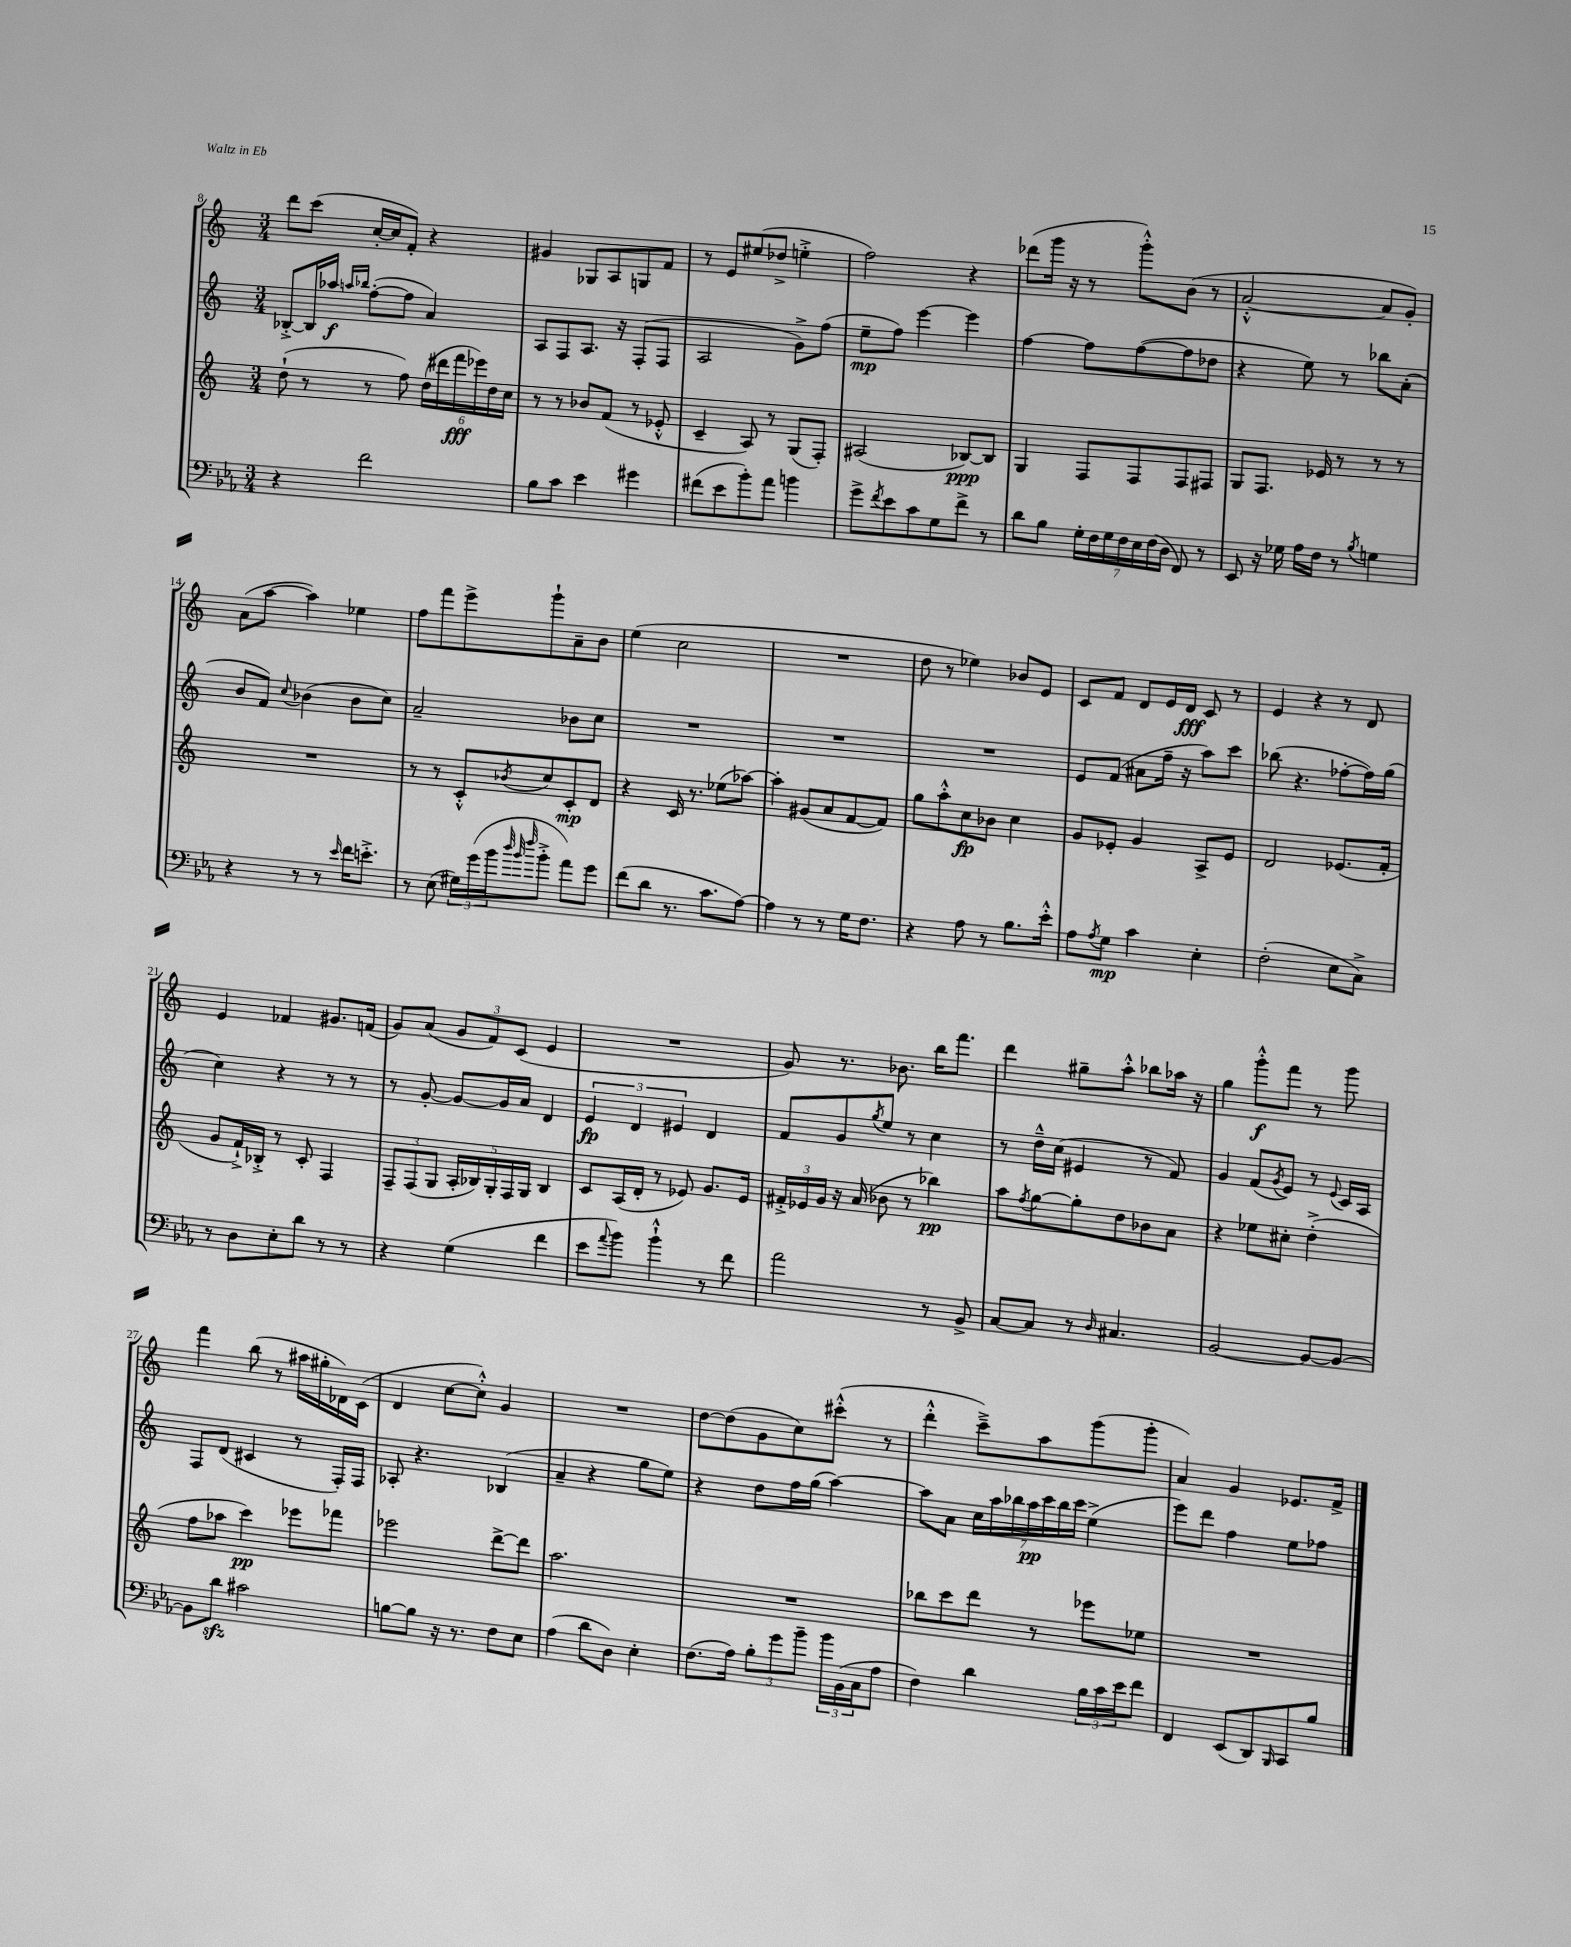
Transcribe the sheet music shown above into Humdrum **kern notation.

**kern	**kern	**kern	**kern
*staff4	*staff3	*staff2	*staff1
*clefF4	*clefG2	*clefG2	*clefG2
*k[b-e-a-]	*k[]	*k[]	*k[]
*M3/4	*M3/4	*M3/4	*M3/4
4r	(8dd`\	[8B-'^/L	8ddd\L
.	8r	16B-/]L	(8ccc\J
.	.	16aa-/JJ	.
.	.	16qqaa/LL	.
.	.	16qqbb-/JJ	.
2f\	8r	([8ff'\L	[16cc'/LL
.	.	.	16cc/]J
.	8ff\)	8ff\]J	8f'/J)
.	(24dd\LL	4a/)	4r
.	24ddd#\	.	.
.	24fff\	.	.
.	24eee-\)	.	.
.	24dd\	.	.
.	24cc\JJ	.	.
=	=	=	=
8B-\L	8r	8A/L	4g#/
8c\J	8r	8F/	.
4e-\	8b-/L	8.A/J	8G-/L
.	(8f/J	.	8A/
.	.	16r	.
4g#\	8r	(8F'/L	8G/
.	8e-'^^/	8F/J	8f/J
=	=	=	=
(8f#\L	4c~/	2A/	8r
8e-\	.	.	8e/L
8b-'\)	8A/)	.	(8ee#/
8a-\J	8r	.	8dd-^/J
4b\	(8G/L	8g^\L)	4ee'^\
.	8F'/J)	(8ff\J	.
=	=	=	=
8g^\L	(2A#/	8ee~\L	2ff\)
8qf/	.	.	.
8e-\	.	8ff\J)	.
8c\	.	[4eee\	.
8G\	.	.	.
8f^\J	[8B-/L)	4eee\]	4r
8r	8B-/]J	.	.
=	=	=	=
8d\L	4G/	[4ff\	(8ddd-\L
8B-\J	.	.	16ggg\Jk
.	.	.	16r
28G'\LL	8F/L	8ff\]L	8r
28F\	.	.	.
28G\	.	.	.
28F\	.	.	.
.	8F/	([8ff\	8ggg'^^\L)
28E-\	.	.	.
(28F\	.	.	.
28D\JJ	.	.	.
8FF/)	8F/	8ff\]	(8b\J
8r	8F#/J	8dd-\J	8r
=	=	=	=
8EE-/	8G/L	4r	[2a'^^/
16r	8.F/J	.	.
16G-\	.	.	.
16A-\LL	.	8ee\)	.
16F\JJ	16e-/	.	.
8r	8r	8r	.
8qB-/	.	.	.
4G\	8r	8bb-\L	8a/]L
.	8r	(8a'\J	8g'/J)
=	=	=	=
4r	2.r	8b/L	(8a\L
.	.	8f/J)	[8aa\J
.	.	8qqcc/	.
8r	.	(4b-\	4aa\])
8r	.	.	.
16qqe-/	.	.	.
16f\LK	.	8b-\L	4ee-\
8.e'^\J	.	.	.
.	.	8cc\J)	.
=	=	=	=
8r	8r	2a~/	8ff\L
(8E-\	8r	.	8fff\
24G#\LL)	8c'^^/L	.	8eee^\
(24g\	.	.	.
24b-\J	.	.	.
32qqdd/	.	.	.
32qqb-/	.	.	.
32qqff/	8qb-/	.	.
8b-'^\J	8cc/	.	8ggg`\
8a-\L)	8c'/	8b-\L	8a~\
8g\J	8d/J	8cc\J	8b\J
=	=	=	=
(8f\L	4r	2.r	(4ee\
8d\J	.	.	.
8.r	16c/	.	2cc\
.	8.r	.	.
8.c\L	.	.	.
.	(8ee-\L	.	.
[8A-\J)	[8aa-\J)	.	.
=	=	=	=
4A-\]	4aa-'\]	2.r	2.r
8r	(8g#/L	.	.
8r	8a/	.	.
16G\LK	[8f/	.	.
8.F\J	.	.	.
.	8f/]J)	.	.
=	=	=	=
4r	8gg\L	2.r	8dd\
.	8aa'^^\	.	8r
8A-\	8cc\	.	4ee-\)
8r	8b-\J	.	.
8.B-\L	4cc\	.	8b-/L
.	.	.	8e/J
16e-'^^\Jk	.	.	.
=	=	=	=
8A-\L	8g/L	8e/L	8c/L
8qA-/	.	.	.
8G\J	8e-'/J	(8f/J	8f/J
4c\	4g/	8a#\L	8d/L
.	.	16ff~\Jk	16e/L
.	.	16r	16d/JJ
4E-'\	8A^/L	8aa\L)	8c/
.	8e-/J	8ccc\J	8r
=	=	=	=
(2F'\	2d/	(8bb-\	4e/
.	.	4.r	.
.	.	.	4r
8E-\L	(8.e-/L	[8ff-'\L	8r
8C^\J)	.	16ff-\]L)	8d/
.	16f'/Jk	(16gg\JJ	.
=	=	=	=
8r	8g/L	4cc\)	4e/
8D\L	16f`^/L)	.	.
.	16B-'^/JJ	.	.
8E-'\	8r	4r	4f-/
8d\J	8c'/	.	.
8r	4F/	8r	8.g#/L
8r	.	8r	.
.	.	.	(16f/Jk
=	=	=	=
4r	12F~/L	8r	8g/L)
.	(12F/	.	.
.	.	[8g'/	(8a/J
.	12G/J	.	.
(4G\	20A'/LL	8g/_L	12g/L
.	20B-/)	.	.
.	.	.	12f/)
.	20G'/	.	.
.	.	16g/]L	.
.	20F/	.	.
.	.	.	(12c/J
.	.	16a/JJ	.
.	20G/JJ	.	.
4f\	4B-/	4d/	4e/
=	=	=	=
8e-\L	8c/L	6e/	2.r
8qqa-/	.	.	.
8b-\J)	(16A/L	.	.
.	.	6d/	.
.	16d'/JJ	.	.
4b-`^^\	8r	.	.
.	.	6e#/	.
.	8e-/)	.	.
8r	8.g/L	4d/	.
8f\	.	.	.
.	16e-/Jk	.	.
=	=	=	=
2a-\	24f#'^/LL	8f/L	8g/)
.	24e-/	.	.
.	24g/JJ	.	.
.	16r	8g/	8.r
.	(16a/	.	.
.	.	8qgg/	.
.	8b-\	8ee/J	.
.	.	.	8.b-\
.	8r	8r	.
8r	4bb-\)	4cc\	16bb\LK
.	.	.	8.fff\J
8BB-^/	.	.	.
=	=	=	=
[8C/L	8aa\L	8r	4ddd\
.	8qff/	.	.
8C/]J	[8gg\	16dd~^^\LL	.
.	.	(16cc\JJ	.
8r	8gg'\]	4e#/	8gg#~\L
16qqD/	.	.	.
4.C#/	8dd\	.	8aa'^^\J
.	8b-\	8r	8bb-\L
.	8a\J	8f/)	16aa-\Jk
.	.	.	16r
=	=	=	=
[2BB-/	4r	4g/	4gg\
.	8ee-\L	(8f/L	8ggg'^^\L
.	.	8qg/	.
.	8cc#'\J	8e/J)	8fff\J
8BB-/_L	(4dd'^\	8r	8r
.	.	8qqe/	.
8BB-/_J	.	16c/LL	8ggg\
.	.	16A/JJ	.
=	=	=	=
8BB-\]L	8ff\L	8F/L	4fff\
8d\J	8aa-\J	(8d/J	.
2c#\	4ccc\)	4c#/	(8bb\
.	.	.	8r
.	8eee-\L	8r	16aa#\LL
.	.	.	16gg#'\
.	8fff-\J	16F'/LL)	16d-\)
.	.	16F/JJ	(16c\JJ
=	=	=	=
[8B\L	2eee-\	8A-'/	4d/
8B\]J	.	4.r	.
16r	.	.	[8cc\L
8.r	.	.	.
.	.	.	8cc'^^\]J)
8F\L	[8ddd^\L	(4B-/	4g/
8E-\J	8ddd\]J	.	.
=	=	=	=
(4A-\	2.aa\	4a~/	2.r
8d\L	.	4r	.
8D\J)	.	.	.
4E-'\	.	8gg\L	.
.	.	8ee\J)	.
=	=	=	=
(8.F\L	2.r	4r	[8dd\L
.	.	.	(8dd\]
16A-\Jk)	.	.	.
12B-'\L	.	8dd\L	8g\
12g\	.	.	.
.	.	16ff\L	8cc\)
12b-~\J	.	.	.
.	.	(16gg\JJ	.
24b-\LL	.	[4aa\)	(8ccc#'^^\J
(24BB-\	.	.	.
24C\J	.	.	.
8A-\J	.	.	8r
=	=	=	=
4F\)	8bb-\L	8aa\]L	4ddd'^^\
.	8ccc\	8a\J	.
4d\	8ddd\J	28cc\LL	8ccc~^\L)
.	.	28aa\	.
.	.	28bb-\	.
.	.	28aa\	.
.	8r	.	8aa\
.	.	28ccc\	.
.	.	28bb-\	.
.	.	28ccc\JJ	.
24B-\LL	8eee-\L	(4ee^\	(8ggg\
24c\	.	.	.
24e-\J	.	.	.
8f\J	8ee-\J	.	8ggg'\J
=	=	=	=
4FF/	2.r	8eee\L)	4a/)
.	.	8ddd\J	.
(8EE-/L	.	4ff\	4g/
8DD/)	.	.	.
16qqBBB-/	.	.	.
8CC/	.	8ee\L	8.e-/L
8B-/J	.	8ff-\J	.
.	.	.	16f^/Jk
==	==	==	==
*-	*-	*-	*-
